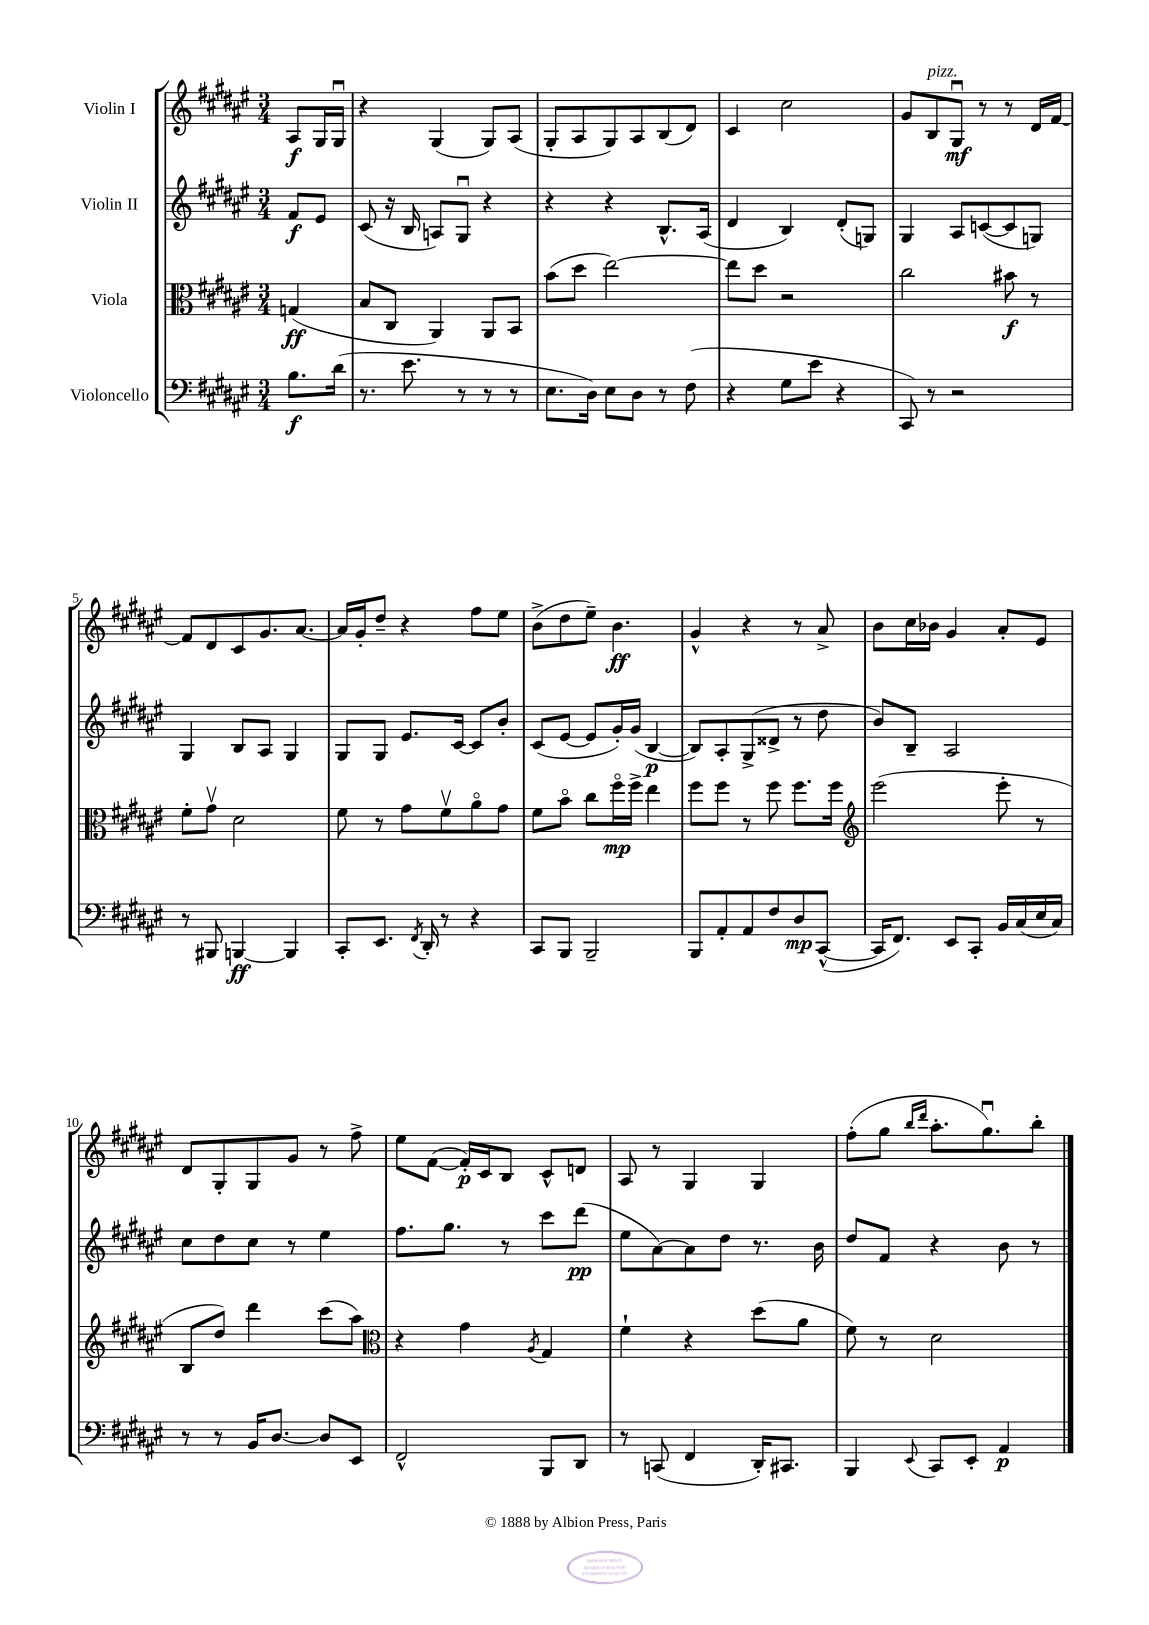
<<
\new StaffGroup <<
\new Staff = "s0" \with { instrumentName = "Violin I" } {
    \clef treble \key fis \major \numericTimeSignature \time 3/4 \partial 4
    ais8\f gis16 gis16\downbow |
    r4 gis4( gis8) ais8( |
    gis8-. ais8 gis8) ais8 b8( dis'8) |
    cis'4 cis''2 |
    gis'8 b8^\markup { \italic "pizz." } gis8\downbow\mf r8 r8 dis'16 fis'16~ |
    fis'8 dis'8 cis'8 gis'8. ais'8.~ |
    ais'16 gis'16-. dis''8-- r4 fis''8 eis''8 |
    b'8->( dis''8 eis''8--) b'4.\ff |
    gis'4-^ r4 r8 ais'8-> |
    b'8 cis''16 bes'16 gis'4 ais'8-. eis'8 |
    dis'8 gis8-. gis8 gis'8 r8 fis''8-> |
    eis''8 fis'8~( fis'16-.\p) cis'16 b8 cis'8-^ d'8 |
    ais8 r8 gis4 gis4 |
    fis''8-.( gis''8 \grace { b''16 dis'''16 } ais''8.-. gis''8.\downbow) b''8-. \bar "|." |
}
\new Staff = "s1" \with { instrumentName = "Violin II" } {
    \clef treble \key fis \major \numericTimeSignature \time 3/4 \partial 4
    fis'8\f eis'8 |
    cis'8( r16 b16 a8) gis8\downbow r4 |
    r4 r4 b8.-^ ais16( |
    dis'4 b4) dis'8-.( g8) |
    gis4 ais8 c'8~( c'8 g8) |
    gis4 b8 ais8 gis4 |
    gis8 gis8 eis'8. cis'16~ cis'8 b'8-. |
    cis'8( eis'8~ eis'8 gis'16-.) gis'16( b4~\p |
    b8) ais8-. gis8->( disis'8-> r8 dis''8 |
    b'8) b8-- ais2 |
    cis''8 dis''8 cis''8 r8 eis''4 |
    fis''8. gis''8. r8 cis'''8 dis'''8\pp( |
    eis''8 ais'8~) ais'8 dis''8 r8. b'16 |
    dis''8 fis'8 r4 b'8 r8 \bar "|." |
}
\new Staff = "s2" \with { instrumentName = "Viola" } {
    \clef alto \key fis \major \numericTimeSignature \time 3/4 \partial 4
    g4\ff( |
    b8 cis8 ais,4) ais,8 b,8 |
    b'8( dis''8 eis''2~) |
    eis''8 dis''8 r2 |
    cis''2 bis'8\f r8 |
    fis'8-. gis'8\upbow dis'2 |
    fis'8 r8 gis'8 fis'8\upbow ais'8\flageolet gis'8 |
    fis'8 b'8\flageolet cis''8 fis''16\flageolet\mp fis''16-> eis''4 |
    fis''8 fis''8 r8 fis''8 fis''8. fis''16 |
    \clef treble eis'''2( eis'''8-. r8 |
    b8 dis''8) dis'''4 cis'''8( ais''8) |
    \clef alto r4 gis'4 \acciaccatura { ais8 } gis4 |
    fis'4-! r4 dis''8( ais'8 |
    fis'8) r8 dis'2 \bar "|." |
}
\new Staff = "s3" \with { instrumentName = "Violoncello" } {
    \clef bass \key fis \major \numericTimeSignature \time 3/4 \partial 4
    b8.\f dis'16( |
    r8. eis'8. r8 r8 r8 |
    eis8. dis16) eis8 dis8 r8 fis8( |
    r4 gis8 eis'8 r4 |
    cis,8) r8 r2 |
    r8 bis,,8 b,,4~\ff b,,4 |
    cis,8-. eis,8. \acciaccatura { fis,8 } dis,16-. r8 r4 |
    cis,8 b,,8 b,,2-- |
    b,,8 ais,8-. ais,8 fis8 dis8\mp cis,8~-^( |
    cis,16 fis,8.) eis,8 cis,8-. b,16 cis16( eis16 cis16) |
    r8 r8 b,16 dis8.~ dis8 eis,8 |
    fis,2-^ b,,8 dis,8 |
    r8 c,8( fis,4 dis,16-.) cis,8. |
    b,,4 \appoggiatura { eis,8 } cis,8 eis,8-. ais,4\p \bar "|." |
}
>>
>>
